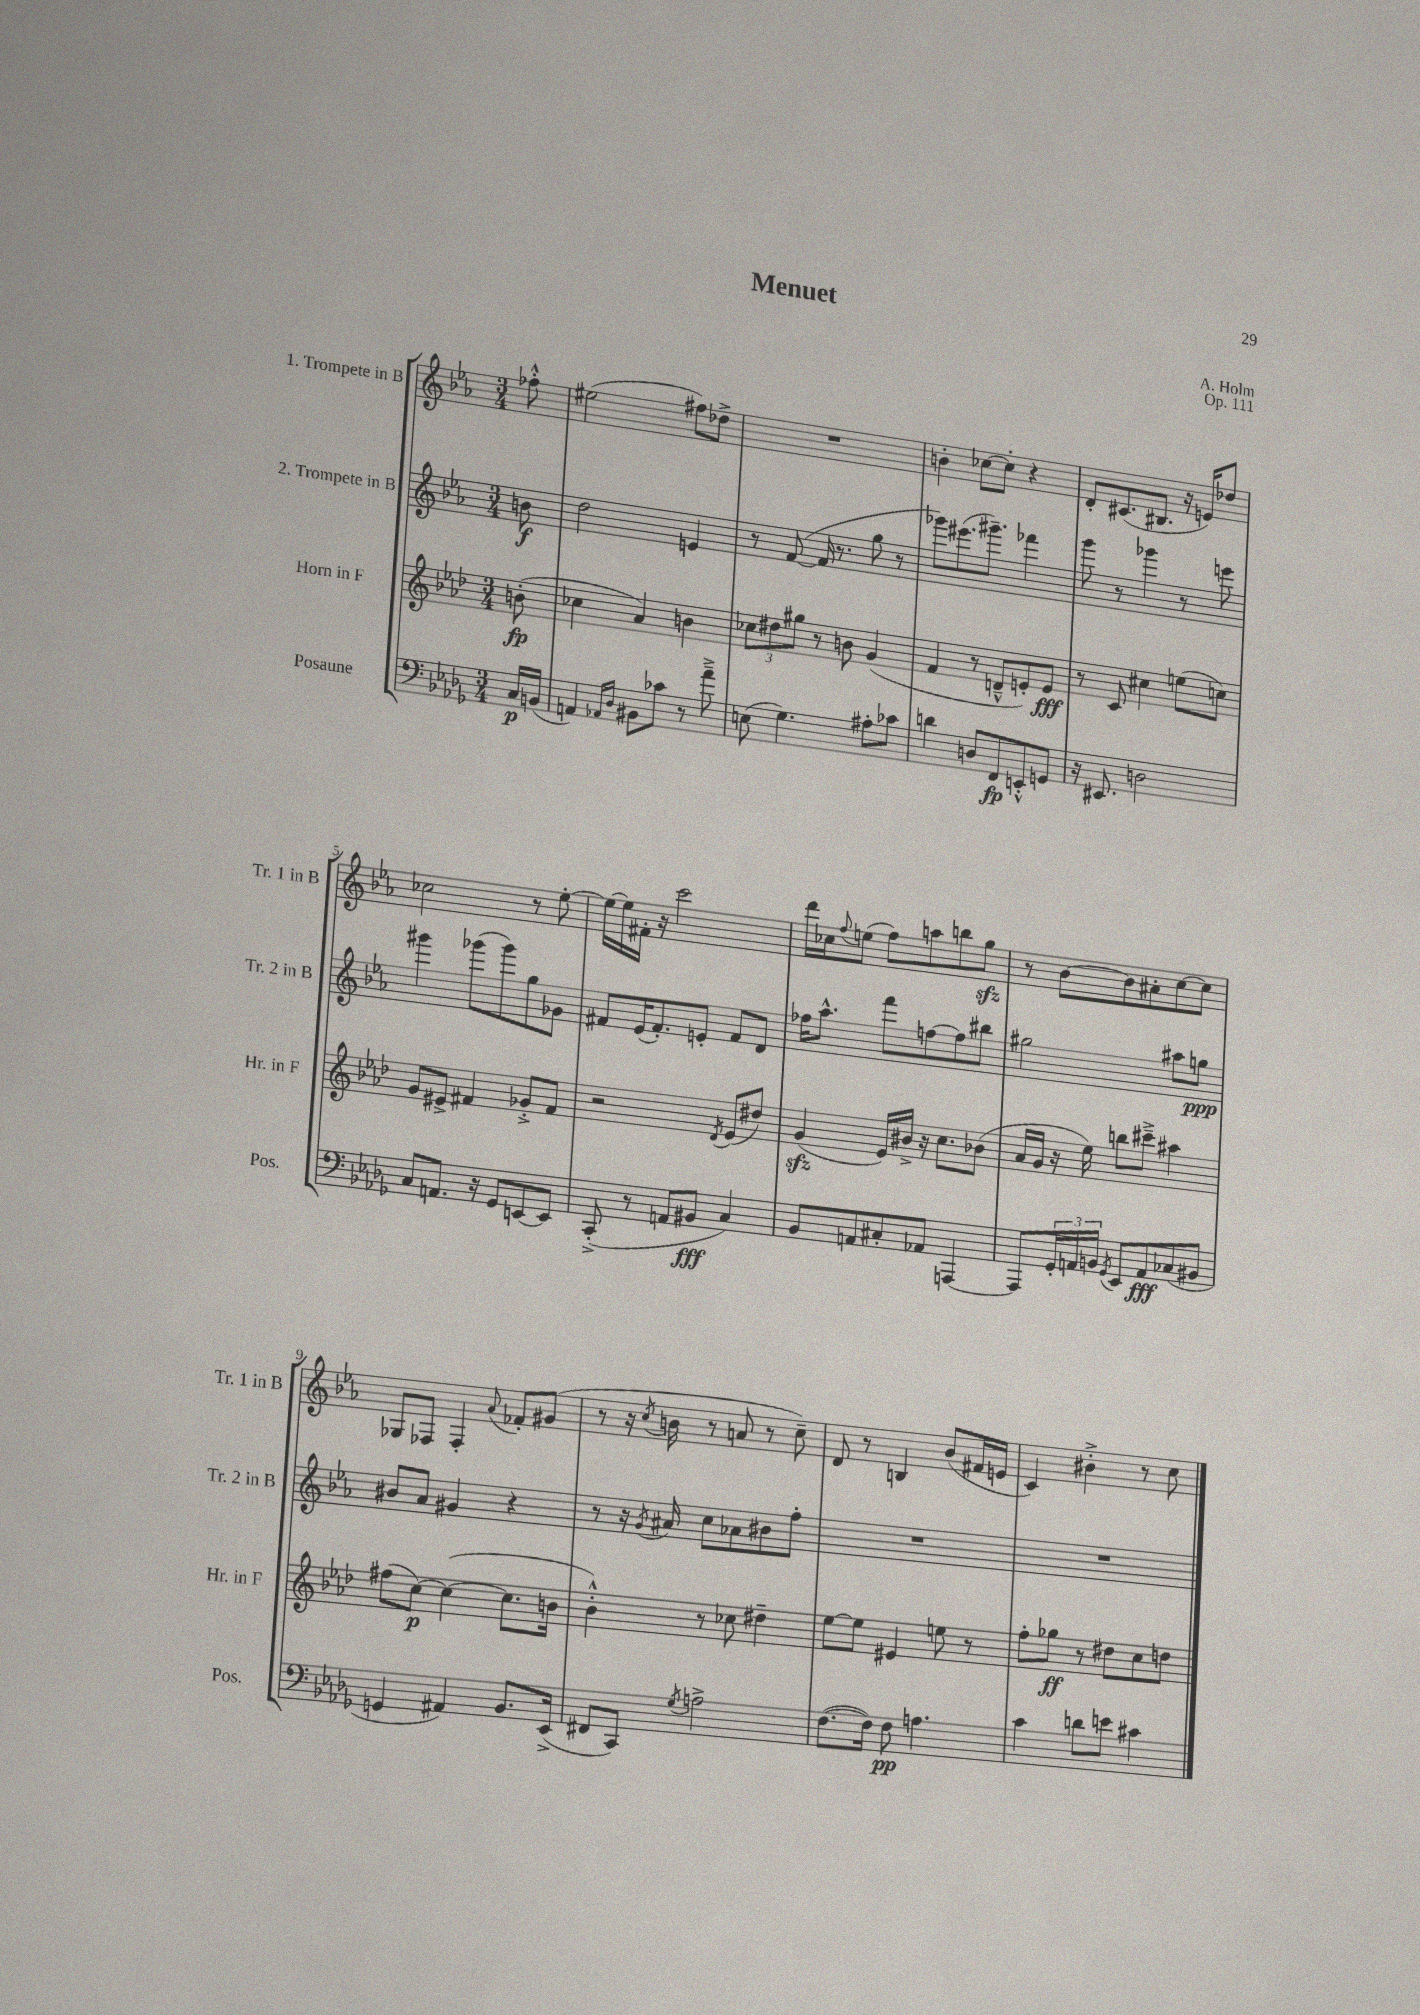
\header { title = "Menuet" composer = "A. Holm" opus = "Op. 111" }
<<
\new StaffGroup <<
\new Staff = "s0" \with { instrumentName = "1. Trompete in B" shortInstrumentName = "Tr. 1 in B" } {
    \clef treble \key ees \major \numericTimeSignature \time 3/4 \partial 8
    fes''8-.-^ |
    eis''2( fis''8) des''8-> |
    R2. |
    b'4-. ces''8~ ces''8-. r4 |
    d'8-. cis'8.( bis8. r16 e'16) des''8 |
    ces''2 r8 ees''8~-. |
    ees''16~ ees''16 fis'16-. r16 c'''2 |
    d'''16 ces''16 \appoggiatura { f''8 } e''8( f''8) a''8 b''8 g''8\sfz |
    r8 bes'8~ bes'8 ais'8-. c''8~ c''8 |
    ges8 fes8 fes4-. \appoggiatura { aes'8 } fes'8-. gis'8( |
    r8 r16 \acciaccatura { c''8 } b'16 r8 a'8 r8 c''8--) |
    d'8 r8 b4 bes'8( fis'16 e'16 |
    c'4) bis'4-.-> r8 c''8 \bar "|." |
}
\new Staff = "s1" \with { instrumentName = "2. Trompete in B" shortInstrumentName = "Tr. 2 in B" } {
    \clef treble \key ees \major \numericTimeSignature \time 3/4 \partial 8
    b'8\f |
    d''2 e'4 |
    r8 f'8~( f'16 r8. g''8 r8 |
    ges'''8) eis'''8.( gis'''8.--) fes'''4 |
    g'''8 r8 ges'''4 r8 e'''8 |
    gis'''4 ges'''8( ges'''8) g''8 ges'8 |
    fis'8 ees'16( fis'8.-.) e'8-. fis'8 d'8 |
    fes''16 aes''8.-^ f'''8 f''8~ f''8 bis''8 |
    gis''2 ais''8 g''8\ppp |
    bis'8 aes'8 gis'4 r4 |
    r8 r16 \acciaccatura { g'8 } ais'16 c''8 aes'8 bis'8 f''8-. |
    R2. |
    R2. \bar "|." |
}
\new Staff = "s2" \with { instrumentName = "Horn in F" shortInstrumentName = "Hr. in F" } {
    \clef treble \key aes \major \numericTimeSignature \time 3/4 \partial 8
    b'8-.\fp( |
    ces''4 aes'4) b'4 |
    \tuplet 3/2 { ces''8 dis''8 gis''8 } r8 b'8 g'4( |
    f'4 r8 d'8---^ e'8-.) e'8\fff |
    r8 c'8 cis''4 e''8( c''8) |
    g'8 eis'8-> fis'4 ges'8-.-> fis'8 |
    r2 \acciaccatura { des'8 } ees'8( dis''8) |
    g'4\sfz( ees'16) bis'16-> r16 c''8. bes'8( |
    aes'16 g'16 r16 ees''16) b''8 cis'''8---> ais''4 |
    fis''8( c''8~\p) c''4~( c''8. b'16 |
    bes'4-.-^) r8 ces''8 dis''4-- |
    ees''8~ ees''8 eis'4 e''8 r8 |
    f''8-. ges''8\ff r8 dis''8 c''8 d''8 \bar "|." |
}
\new Staff = "s3" \with { instrumentName = "Posaune" shortInstrumentName = "Pos." } {
    \clef bass \key des \major \numericTimeSignature \time 3/4 \partial 8
    c16\p b,16( |
    a,4) \grace { aes,16 des16 } bis,8 ces'8 r8 aes'8---> |
    e8( ges4.) ais8-. ces'8 |
    d'4 d8 f,8\fp e,8-.-^ g,8 |
    r16 eis,8. d2 |
    c8 a,8. r16 ges,8 e,8~ e,8 |
    c,8-.->( r8 a,8 bis,8\fff c4) |
    bes,8 a,8 cis8-. aes,8 a,,4~ |
    a,,8 \tuplet 3/2 { ges,16-. a,16 b,16 } \acciaccatura { ges,8 } ees,8 a,8\fff ces8( bis,8 |
    g,4 ais,4) bes,8. ees,16->( |
    fis,8 c,8) \acciaccatura { ges8 } a2-> |
    f8.~( f16) f8\pp a4. |
    c'4 d'8 e'8 cis'4 \bar "|." |
}
>>
>>
